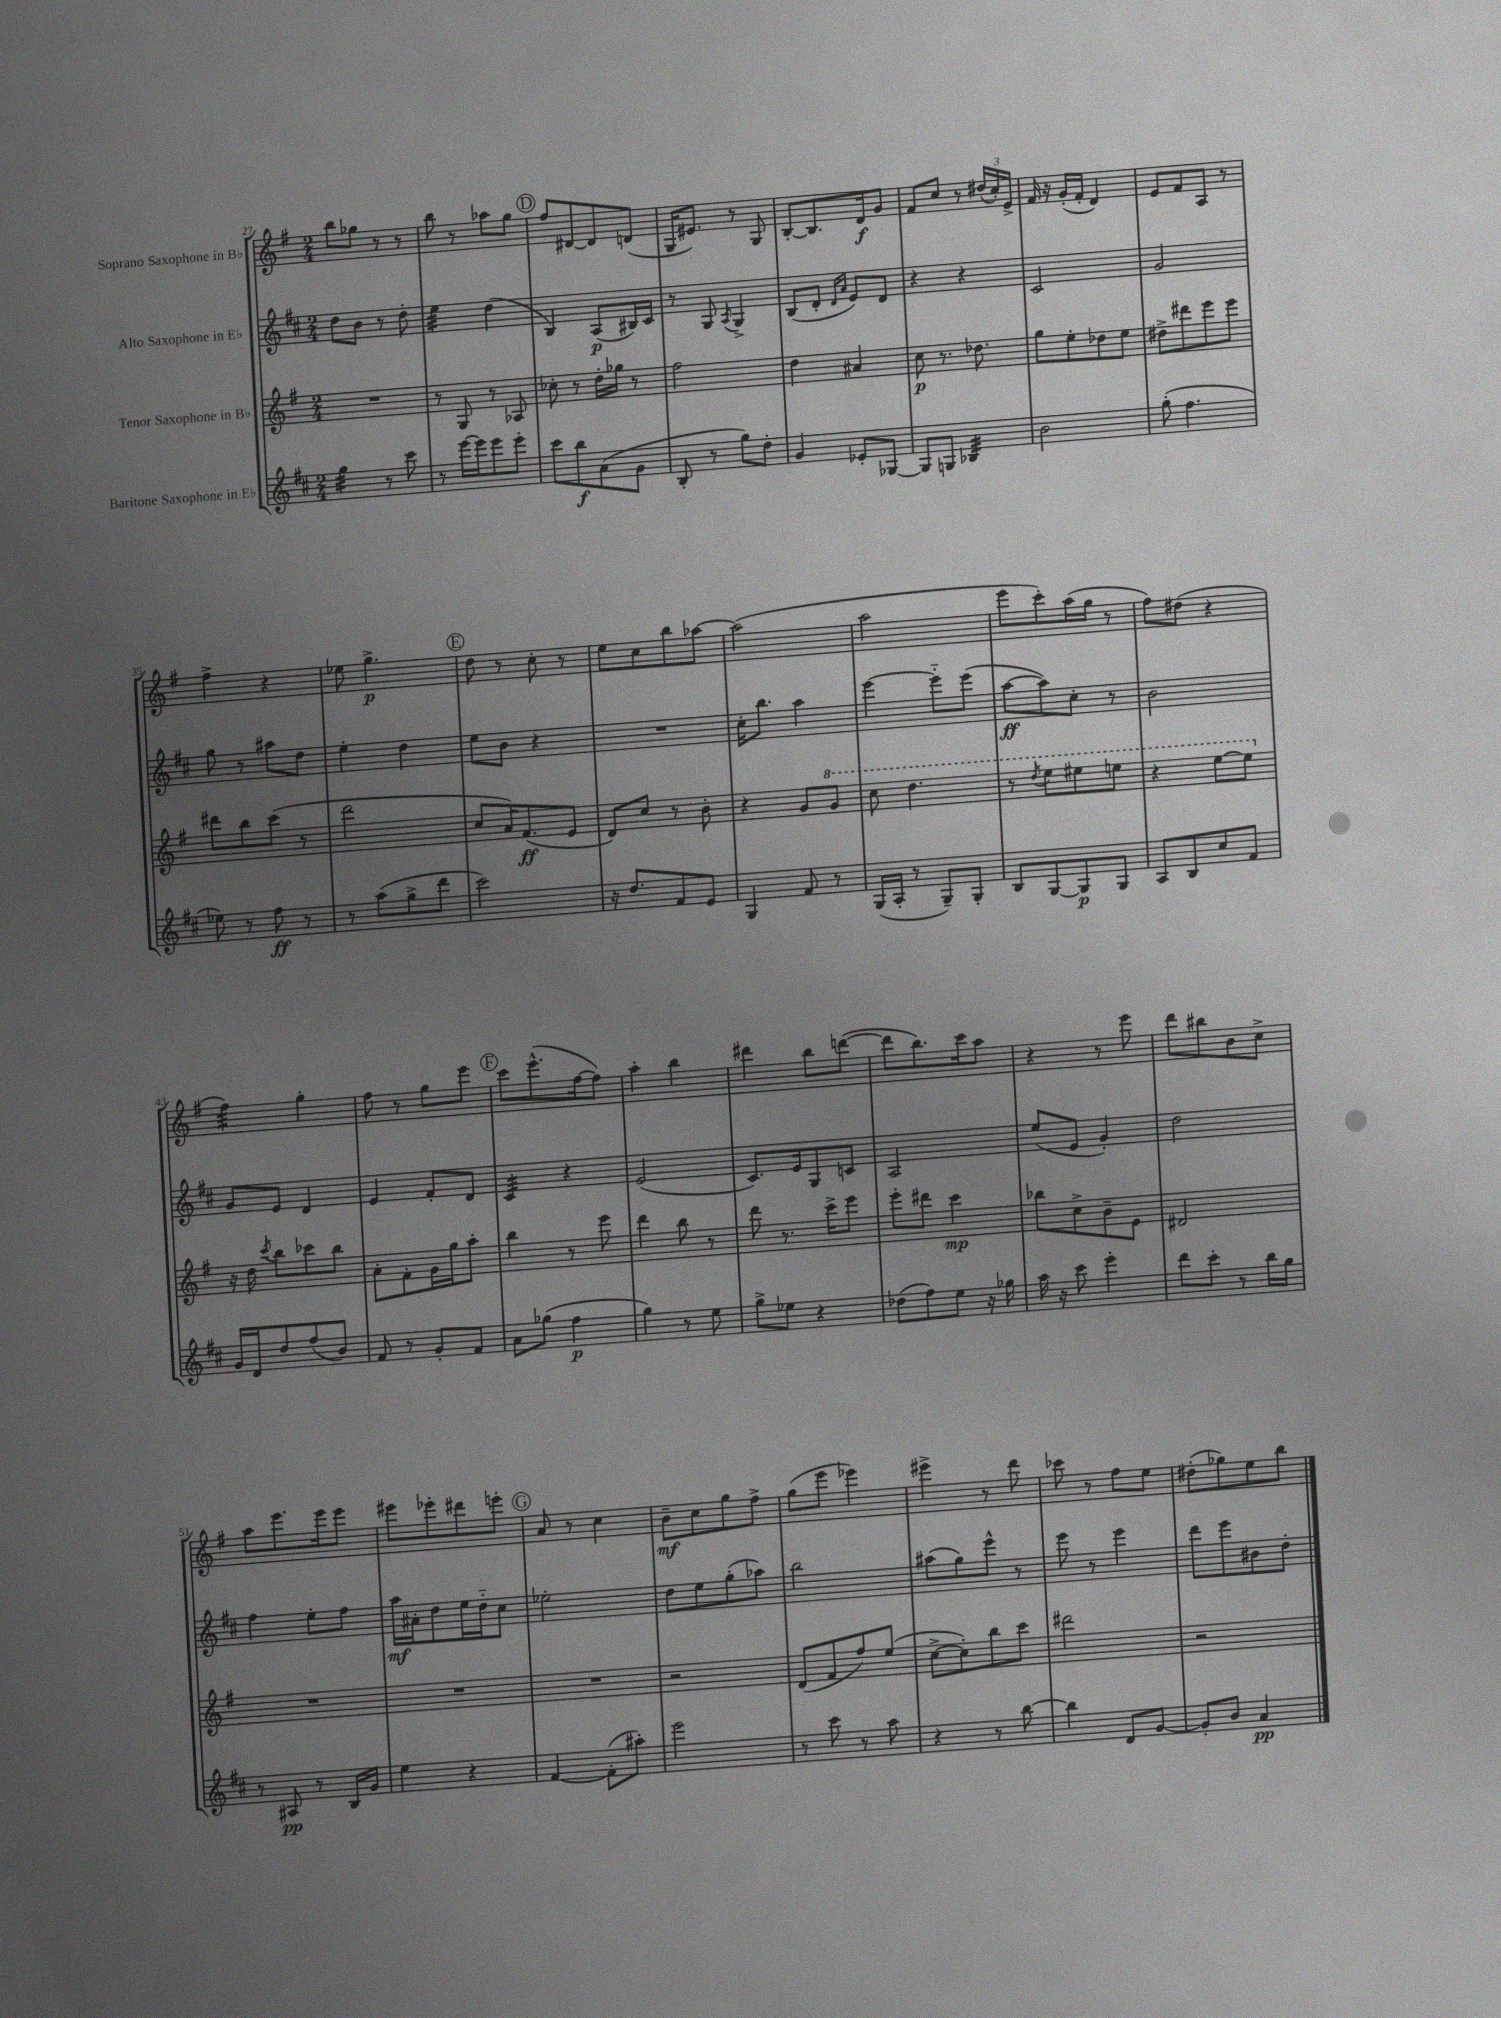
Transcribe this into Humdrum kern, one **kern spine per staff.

**kern	**kern	**kern	**kern
*staff4	*staff3	*staff2	*staff1
*clefG2	*clefG2	*clefG2	*clefG2
*k[f#c#]	*k[f#]	*k[f#c#]	*k[f#]
*M2/4	*M2/4	*M2/4	*M2/4
4gg	2r	8dd	8bb
.	.	8b	8gg-
8r	.	8r	8r
8ccc#	.	8dd'	8r
=	=	=	=
8r	8r	4ee	8bb
[16eee	8G	.	8r
16eee]	.	.	.
8eee	8r	(4dd	8aa-
8eee'	8A-	.	8gg
=	=	=	=
8ccc#	8cc-'	4B)	8ff#
8bb	8r	.	[8d#
(8a	16dd'	(8A	8d#]
.	16gg-	.	.
8g	8r	16B#)	(8d
.	.	16c#	.
=	=	=	=
8B'	2ff#	8r	16G
.	.	.	8.e#)
8r	.	8G	.
.	.	8qA	.
8gg)	.	4G^	8r
8dd'	.	.	8G
=	=	=	=
4g	4dd	(8B	[8B'
.	.	8d'	8.B]
.	.	16qqd	.
.	.	16qqa	.
8e-'	4a#	8e)	.
.	.	.	16d
[8G-	.	8d	8g
=	=	=	=
8G-]	8cc	4r	8f#
8G	8.r	.	8cc
4B-	.	4r	8r
.	8.dd-	.	.
.	.	.	(24dd#
.	.	.	24cc')
.	.	.	24e^
=	=	=	=
2b	8gg	2c#	16f#
.	.	.	16r
.	8ee'	.	(16g'
.	.	.	16f#'
.	8dd-	.	4d)
.	8ee	.	.
=	=	=	=
(8gg'	8dd#^	2g	8e
4.ff#	8ddd#	.	8f#
.	8eee	.	8A
.	8eee	.	8r
=	=	=	=
8ee-)	8ddd#	8gg	4ff#^
8r	8bb	8r	.
8ff#	(8ccc	8aa#	4r
8r	8r	8dd	.
=	=	=	=
8r	2ddd	4ee'	8ee-
(8aa	.	.	4.gg^
8gg^	.	4dd	.
8ddd	.	.	.
=	=	=	=
2ccc#)	8cc	8ee	8dd
.	16a)	8b	8r
.	(8.f#	.	.
.	.	4r	8cc'
.	8e	.	8r
=	=	=	=
16r	8d)	2r	8ee
8.dd	.	.	.
.	8cc	.	8cc
8f#	8r	.	8bb
8e	8b'	.	[8aa-
=	=	=	=
4G	4r	16cc#'	(2aa-]
.	.	8.bb	.
8f#	8g	4aa	.
8r	8gg	.	.
=	=	=	=
(16G	8ccc	[4eee	2aa
16A'	.	.	.
8r	4.ddd	.	.
8G~)	.	8eee'~]	.
8G'	.	(8eee	.
=	=	=	=
8B	8r	[8aa	8eee
.	8qddd	.	.
[8G	8eee	8aa])	8ccc')
8G]	8eee#	8cc#'	(16aa
.	.	.	16gg
8G	8eee	8r	8r
=	=	=	=
8A	4r	2b	8ff#)
8B	.	.	(8dd#
8cc#	[8eee	.	4r
8f#	8eee]	.	.
=	=	=	=
16g	16r	8g	4ff#)
16d	16dd	.	.
.	8qccc	.	.
8dd	8bb	8e	.
(8ff#	8ccc-	4d	4gg'
8b)	8bb	.	.
=	=	=	=
8f#	8a'	4e	8ff#
8r	8f#'	.	8r
8g'	16g	8f#'	8gg
.	16gg	.	.
8f#	8aa'	8d	8eee
=	=	=	=
8a	4bb	4c#	8ccc
(8gg-	.	.	(8.eee^^
4ff#	8r	4r	.
.	.	.	[16ff#
.	8eee	.	8ff#])
=	=	=	=
4gg)	4ddd	(2e	4aa'
8r	8bb	.	4bb
8ee	8r	.	.
=	=	=	=
8gg^	8ddd	8.c#)	4ddd#
8ee-	8.r	.	.
.	.	16e	.
4r	.	8G	8bb
.	16ccc^	.	.
.	8eee	8c	([8ddd
=	=	=	=
(8dd-	8eee'	2A	8ddd]
8ff#)	8ddd#	.	8.bb)
8ee	4ccc	.	.
.	.	.	16ccc
16r	.	.	8aa
16gg-	.	.	.
=	=	=	=
16aa	8bb-	(8ee	4r
16r	.	.	.
8ccc#	8cc^	8e	.
4eee'	8b~	4g')	8r
.	8e	.	8eee
=	=	=	=
8ddd	2d#	2dd	8ddd
8ccc#'	.	.	8bb#
8r	.	.	8b
16bb	.	.	8cc^
16gg	.	.	.
=	=	=	=
8r	2r	4ff#	8aa
8A#	.	.	8.eee
8r	.	8ee'	.
.	.	.	16eee
16B	.	8ff#	8eee
16g	.	.	.
=	=	=	=
4ee	2r	16aa	8eee#
.	.	16a#'	.
.	.	8dd	8eee-'
4r	.	16ee	8ddd#
.	.	16dd'~	.
.	.	8cc#	8eee'
=	=	=	=
[4f#	2r	2ee-'	8a
.	.	.	8r
(8f#']	.	.	4cc
8aa#')	.	.	.
=	=	=	=
2eee	2r	8dd	8b~
.	.	8ee	8cc
.	.	(8gg'	8gg
.	.	8aa-)	8ff#^
=	=	=	=
8r	(8d	2bb	(8gg
8ccc#	8f#	.	8eee
8r	8ff#)	.	4eee-)
8aa	(8ee	.	.
=	=	=	=
4r	[8cc^	(8aa#	4eee#^
.	8cc'])	8gg)	.
8r	8bb	8eee^^	8r
[8bb	8ccc	8r	8ddd
=	=	=	=
4bb]	2ddd#	8eee	8ccc-
.	.	8r	8r
8d	.	4eee	8ff#
[8g	.	.	8ee
=	=	=	=
8g']	2r	8ddd	(8dd#'
8b	.	8eee	8gg-)
4a	.	8b#	8ee
.	.	8dd'	8bb
==	==	==	==
*-	*-	*-	*-
